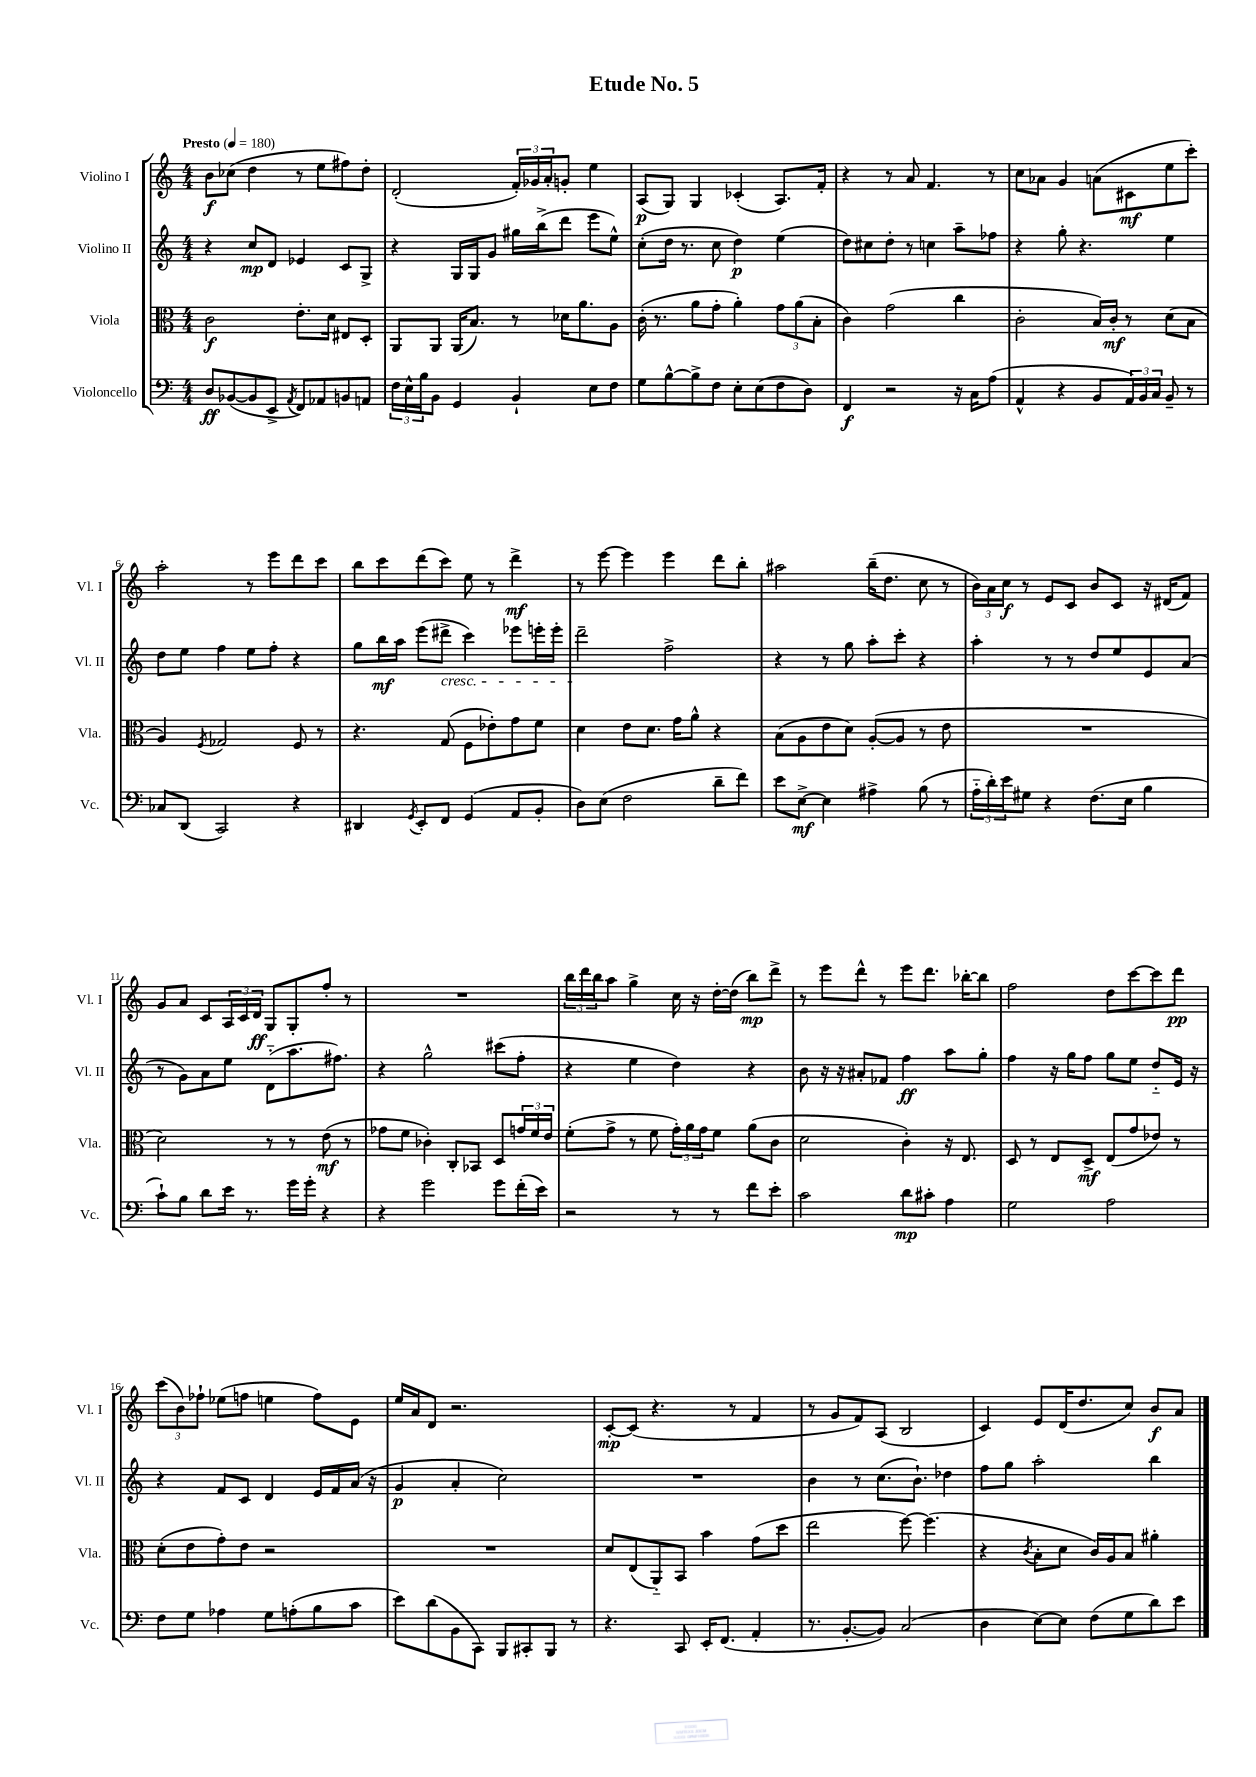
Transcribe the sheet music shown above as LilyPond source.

\header { title = "Etude No. 5" }
<<
\new StaffGroup <<
\new Staff = "s0" \with { instrumentName = "Violino I" shortInstrumentName = "Vl. I" } {
    \clef treble \key c \major \numericTimeSignature \time 4/4 \tempo "Presto" 4 = 180
    b'8\f ces''8( d''4 r8 e''8 fis''8) d''8-. |
    d'2-.( \tuplet 3/2 { f'16-.) ges'16 a'16-. } g'8-. e''4 |
    a8\p( g8) g4 ces'4-.( a8.) f'16-. |
    r4 r8 a'8 f'4. r8 |
    c''8 aes'8 g'4 a'8( cis'8\mf e''8 c'''8-.) |
    a''2-. r8 e'''8 d'''8 c'''8 |
    b''8 c'''8 d'''8( c'''8) e''8 r8 d'''4->\mf |
    r8 e'''8~ e'''4 e'''4 d'''8 b''8-. |
    ais''2 b''16--( d''8. c''8 r8 |
    \tuplet 3/2 { b'16) a'16 c''16\f } r8 e'8 c'8 b'8 c'8 r16 dis'16( f'8) |
    g'8 a'8 c'8 \tuplet 3/2 { a16 c'16 d'16\ff } g8 g8-. f''8-. r8 |
    R1 |
    \tuplet 3/2 { b''16 d'''16 b''16 } a''8 g''4-> c''16 r16 d''16~-. d''16( b''8\mp) d'''8-> |
    r8 e'''8 d'''8-^ r8 e'''8 d'''8. bes''16~-. bes''8 |
    f''2 d''8 c'''8~ c'''8 d'''8\pp |
    \tuplet 3/2 { c'''8( b'8) fes''8-! } ees''8( f''8 e''4 f''8) e'8 |
    e''16 a'16 d'8 r2. |
    c'8~-.\mp c'8( r4. r8 f'4 |
    r8 g'8 f'8) a8( b2 |
    c'4) e'8 d'16( d''8. c''8) b'8\f a'8 \bar "|." |
}
\new Staff = "s1" \with { instrumentName = "Violino II" shortInstrumentName = "Vl. II" } {
    \clef treble \key c \major \numericTimeSignature \time 4/4
    r4 c''8\mp d'8 ees'4 c'8 g8-> |
    r4 g16 g16 g'8 gis''16 b''16->( d'''8 e'''8 e''8-^) |
    c''8-.( d''16 r8. c''8 d''4\p) e''4( |
    d''8) cis''8 d''8-. r8 c''4 a''8-- fes''8 |
    r4 g''8-. r4. e''4 |
    d''8 e''8 f''4 e''8 f''8-. r4 |
    g''8 b''16\mf a''16 e'''8( dis'''8->\cresc c'''4) ees'''8 e'''16-. e'''16-. |
    d'''2--\! f''2-> |
    r4 r8 g''8 a''8-. c'''8-. r4 |
    a''4-. r8 r8 d''8 e''8 e'8 a'8( |
    r8 g'8) a'8 e''8 d'8-_( a''8. fis''8.) |
    r4 g''2-^ cis'''8( f''8-. |
    r4 e''4 d''4) r4 |
    b'8 r16 r16 ais'8-. fes'8 f''4\ff a''8 g''8-. |
    f''4 r16 g''16 f''8 g''8 e''8 d''8-_ e'16 r16 |
    r4 f'8 c'8 d'4 e'16 f'16 a'16( r16 |
    g'4\p a'4-. c''2) |
    R1 |
    b'4 r8 c''8.( b'8.-!) des''4 |
    f''8 g''8 a''2-. b''4 \bar "|." |
}
\new Staff = "s2" \with { instrumentName = "Viola" shortInstrumentName = "Vla." } {
    \clef alto \key c \major \numericTimeSignature \time 4/4
    c'2\f e'8.-. d'16 eis8 d8-. |
    a,8 a,8 a,16( b8.) r8 des'16 a'8. a8 |
    c'16-.( r8. a'8 g'8-. a'4-.) \tuplet 3/2 { g'8 a'8( b8-. } |
    c'4) g'2( c''4 |
    c'2-. b16) c'16-.\mf r8 d'8( b8 |
    a4) \acciaccatura { f8 } ges2 f8 r8 |
    r4. g8( f8 ees'8-.) g'8 f'8 |
    d'4 e'8 d'8. g'16 a'8-^ r4 |
    b8( a8 e'8 d'8) a8~-.( a8 r8 e'8 |
    R1 |
    d'2) r8 r8 e'8\mf( r8 |
    ges'8 f'8 ces'4-.) c8-. bes,8 d8 \tuplet 3/2 { g'16 f'16 e'16 } |
    f'8-.( g'8-> r8 f'8 \tuplet 3/2 { g'16-.) a'16 g'16 } f'8 a'8( c'8 |
    d'2 c'4-.) r16 e8. |
    d8 r8 e8 d8->\mf e8( g'8 ees'8) r8 |
    d'8-.( e'8 g'8-.) e'8 r2 |
    R1 |
    d'8 e8( a,8-_) b,8 b'4 g'8( d''8 |
    e''2 f''8~) f''4.( |
    r4 \acciaccatura { c'8 } b8-. d'8 c'16) a16 b8 ais'4-. \bar "|." |
}
\new Staff = "s3" \with { instrumentName = "Violoncello" shortInstrumentName = "Vc." } {
    \clef bass \key c \major \numericTimeSignature \time 4/4
    d8\ff bes,8~( bes,8 e,8-> \acciaccatura { a,8 } f,8) aes,8 b,8 a,8 |
    \tuplet 3/2 { f16 e16-^ b16 } b,8 g,4 b,4-! e8 f8 |
    g8 b8~-^ b8-> f8 e8-. e8( f8 d8) |
    f,4\f r2 r16 c16 a8( |
    a,4-^ r4 b,8 \tuplet 3/2 { a,16) b,16 c16 } b,8-- r8 |
    ces8 d,8( c,2) r4 |
    dis,4 \acciaccatura { g,8 } e,8-. f,8 g,4( a,8 b,8-. |
    d8) e8( f2 d'8-- f'8) |
    e'8 e8~->\mf e4 ais4-> b8( r8 |
    \tuplet 3/2 { a16-_ d'16-.) e'16 } gis8 r4 f8.( e16 b4 |
    c'8-!) b8 d'8 e'16 r8. g'16 g'16-. r4 |
    r4 g'2 g'8 f'16-.( e'16) |
    r2 r8 r8 f'8 e'8-. |
    c'2 d'8\mp cis'8-. a4 |
    g2 a2 |
    f8 g8 aes4 g8 a8-.( b8 c'8 |
    e'8) d'8( b,8 c,8) b,,8 cis,8-. b,,8 r8 |
    r4. c,8 e,16-. f,8.( a,4-. |
    r8. b,8.~-. b,8) c2( |
    d4 e8~) e8 f8( g8 d'8) e'8 \bar "|." |
}
>>
>>
